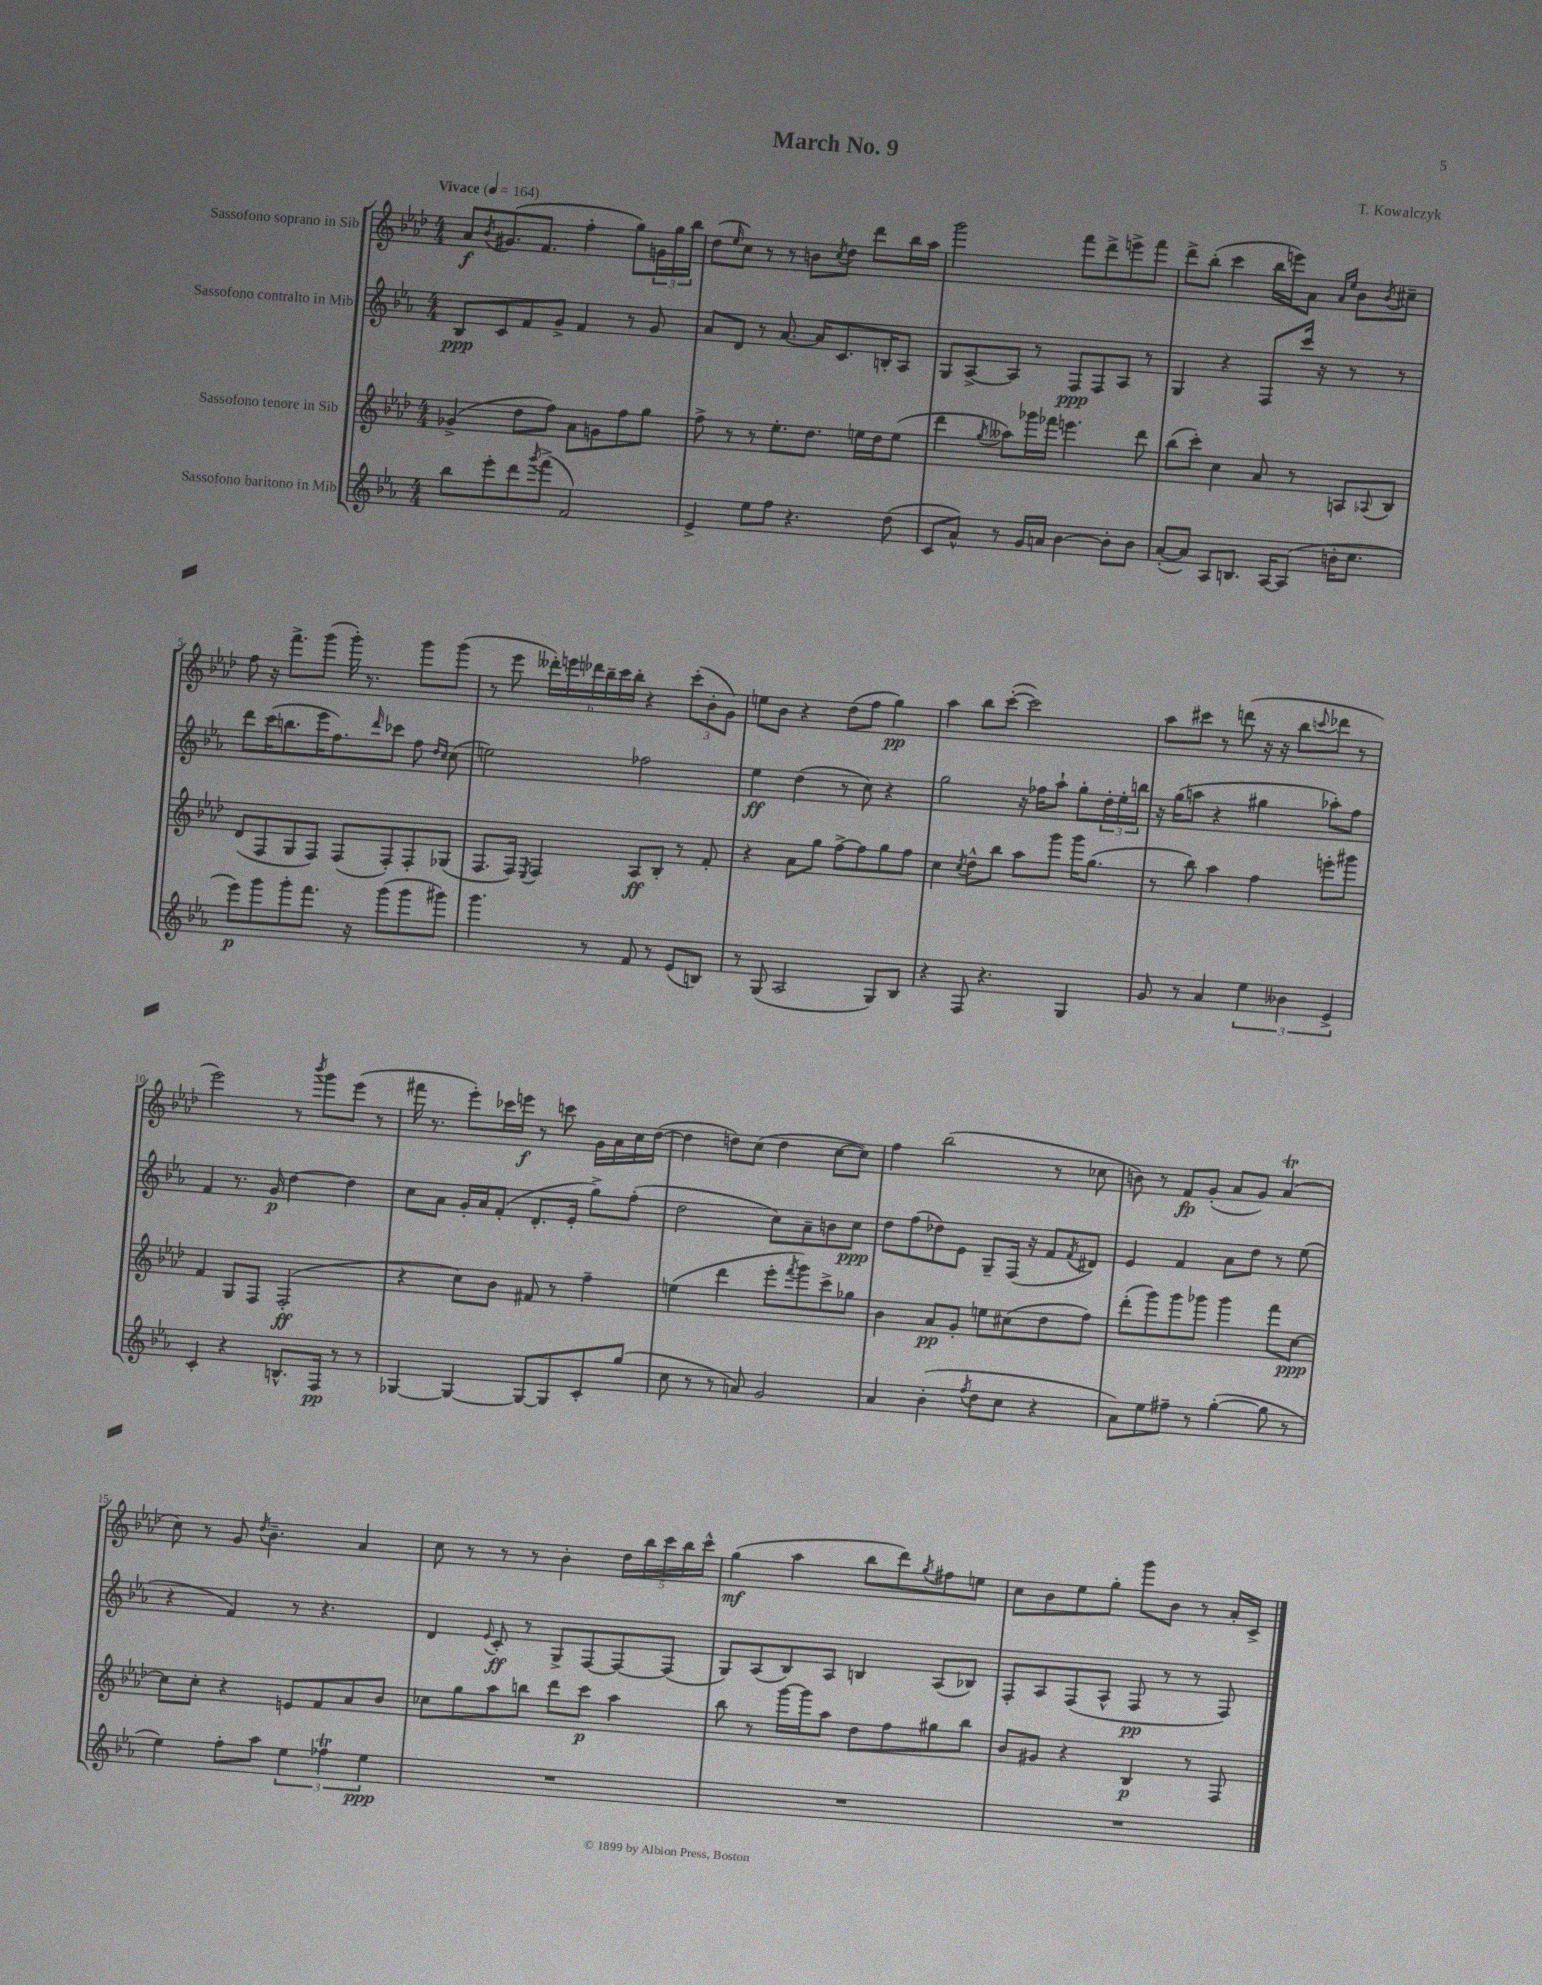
\header { title = "March No. 9" composer = "T. Kowalczyk" }
<<
\new StaffGroup <<
\new Staff = "s0" \with { instrumentName = "Sassofono soprano in Sib" } {
    \clef treble \key aes \major \numericTimeSignature \time 4/4 \tempo "Vivace" 4 = 164
    aes'8\f \acciaccatura { bes'8 } gis'8.( f'8. f''4-. g''8) \tuplet 3/2 { g'16 g''16 bes''16 } |
    des''8( \grace { ees''16 } c''8) r8 r8 b'8 \acciaccatura { c''8 } des''8 des'''8 bes''16 aes''16 |
    g'''2 f'''8 des'''8-> e'''8-> f'''8 |
    des'''8-> bes''8-.( c'''4 bes''16 e'''16) aes'8 \grace { aes'16 ees''16 } bes'8 \acciaccatura { bes'8 } cis''8-- |
    f''8 r16 f'''8.-> g'''8( g'''16-.) r8. g'''8 g'''8( |
    r8 ees'''8 \tuplet 6/4 { deses'''16-.) e'''16 des'''16 bes''16-- c'''16 bes''16-. } r4 \tuplet 3/2 { c'''8-.( bes'8-. g'8) } |
    e''8 bes'8 r4 des''8( f''8 g''4\pp) |
    aes''4 bes''8 c'''8~-.( c'''2) |
    aes''8 cis'''8 r8 d'''8( r16 r16 bes''8 \appoggiatura { c'''8 } des'''8 r8 |
    ees'''2) r8 \acciaccatura { bes'''8 } g'''8 ees'''8( r8 |
    fis'''16 r8. ees'''8-.) ces'''16 e'''16\f r8 c'''8 g'16 aes'16 c''16 des''16~( |
    des''4 d''8) c''8( d''4 c''8~ c''8) |
    f''4 bes''2( r8 ces''8 |
    b'8) r8 f'8\fp g'8-.( aes'8 g'8) aes'4\trill( |
    c''8) r8 g'8 \acciaccatura { des''8 } bes'4.-- aes'4 |
    c''8 r8 r8 r8 bes'4-. \tuplet 5/4 { des''16 bes''16 c'''16 bes''16 c'''16-^ } |
    g''4\mf( aes''4 bes''8 des'''8) \acciaccatura { g''8 } fis''8 e''8 |
    c''8 bes'8 ees''8 g''8-. g'''8 bes'8 r8 aes'16-. c'16-> \bar "|." |
}
\new Staff = "s1" \with { instrumentName = "Sassofono contralto in Mib" } {
    \clef treble \key ees \major \numericTimeSignature \time 4/4
    bes8\ppp c'8 f'8 g'8-> f'4 r8 g'8 |
    aes'8 d'8 r8 aes'8.~ aes'16 c'8. b16-. aes8 |
    g8 aes8~-> aes8 r8 f8\ppp f8 aes8 r8 |
    g4 r4 f8 c'''16 r16 r8 r8 |
    d'''8 c'''16( b''8. ees'''16 f''8.) \grace { d'''16 } ces'''8 f''8 \grace { d''16 c''16 } c''8( |
    e''2) fes''2 |
    ees''4\ff d''4( r8 c''8) r4 |
    g''2 r16 fes''16 aes''8-! g''8-. \tuplet 3/2 { d''16-. ees''16-. b''16 } |
    r16 g''16( a''8 r4 gis''4 aes''8-.) f''8 |
    f'4 r8. g'16\p d''4~ d''4 |
    c''8 aes'8 g'16-. aes'16 f'8-.( d'8.-. ees'16-. g''8->) f''8-.( |
    d''2 c''8) aes'8-- b'8 c''8\ppp |
    d''8 f''8( des''8) ees'8 g8-- f16( r16 f'8 \acciaccatura { f'8 } dis'8) |
    ees'4 f'4 aes'8 d''8 r8 ees''8( |
    r4 f'4) r8 r4. |
    d'4 \appoggiatura { ees'8 } c'8-.\ff r8 g8-> f8~ f8~ f8( |
    g8) aes8( bes8) aes8 b4 aes8( bes8) |
    f8-. aes8 f8( aes8-^ f8\pp r8 r8 f8) \bar "|." |
}
\new Staff = "s2" \with { instrumentName = "Sassofono tenore in Sib" } {
    \clef treble \key aes \major \numericTimeSignature \time 4/4
    ges'4->( des''8 f''8) aes'8 g'8 f''8 g''8 |
    f''8-> r8 r8 ees''8.-. des''8. e''16 des''16 e''8( |
    des'''4 \acciaccatura { g''8 } aeses''8) ges'''16 fes'''16 e'''4. des'''8 |
    bes''8( c'''8-.) c''4 aes'8 r8 a8 \appoggiatura { aes8 } bes8 |
    des'8( f8 g8 f8) f8( f8-.) f8-. ges8( |
    f8. f16) \acciaccatura { ees8 } f4 aes8\ff bes8-. r8 f'8-. |
    r4 aes'8 g''8 f''8~-> f''8 g''8 f''8 |
    c''4 \acciaccatura { c''8 } des''8-^ bes''8 aes''8 g'''8 g'''16 g''8.( |
    r8 bes''8) aes''4 f''4 e'''8-. gis'''8 |
    f'4 g8 f8 f2-.\ff( |
    r4 c''8) bes'8 fis'8 r8 f''4-- |
    e''4( des'''4 ees'''8-. \acciaccatura { f'''8 } g'''8) c'''8-> ges''8 |
    bes'4 aes'8\pp g'8-. e''8 cis''8( des''8 f''8) |
    des'''8-.( g'''8) g'''8 ges'''8 ges'''4 f'''8 c''8~\ppp |
    c''8 c''8-. r4 e'8 f'8 aes'8 bes'8 |
    ces''8 g''8 aes''8 b''8 des'''8 c'''8\p aes''4 |
    bes''8 r8 g'''16~ g'''16 aes''8 des''8 f''8 gis''8 bes''8 |
    bes'8 gis'8 r4 bes4\p r8 f8 \bar "|." |
}
\new Staff = "s3" \with { instrumentName = "Sassofono baritono in Mib" } {
    \clef treble \key ees \major \numericTimeSignature \time 4/4
    bes''8 ees'''8-. d'''8 \acciaccatura { g'''8 } f'''8->( f'2) |
    ees'4-> ees''8 f''8 r4. d''8( |
    c'8 aes'8-^) r8 g'16 a'16 bes'4~ bes'8-. bes'8 |
    aes'8~-.( aes'8) aes8 b8. aes16~ aes8( b'16-. c''8. |
    ees'''8\p) g'''8 g'''8-. f'''8. r16 g'''8( g'''8 gis'''8) |
    g'''4. r8 f'8 r8 ees'8( b8) |
    r8 g8( aes2 g8) bes8 |
    r4 f8 r4. g4 |
    g'8 r8 aes'4 \tuplet 3/2 { ees''4 beses'4 ees'4-> } |
    c'4-. r4 b8.-^ f16\pp r8 r8 |
    ges4~ ges4~ ges8~ ges8 c'8-. g''8( |
    c''8 r8 r8 a'8) g'2 |
    aes'4 bes'4-.( \acciaccatura { f''8 } d''8 c''8 r4 |
    aes'8) ees''8 fis''8-- r8 g''4~-.( g''8 r8 |
    ees''4) f''8-. aes''8 \tuplet 3/2 { ees''4 fes''4\trill ees''4\ppp } |
    R1 |
    R1 |
    R1 \bar "|." |
}
>>
>>
